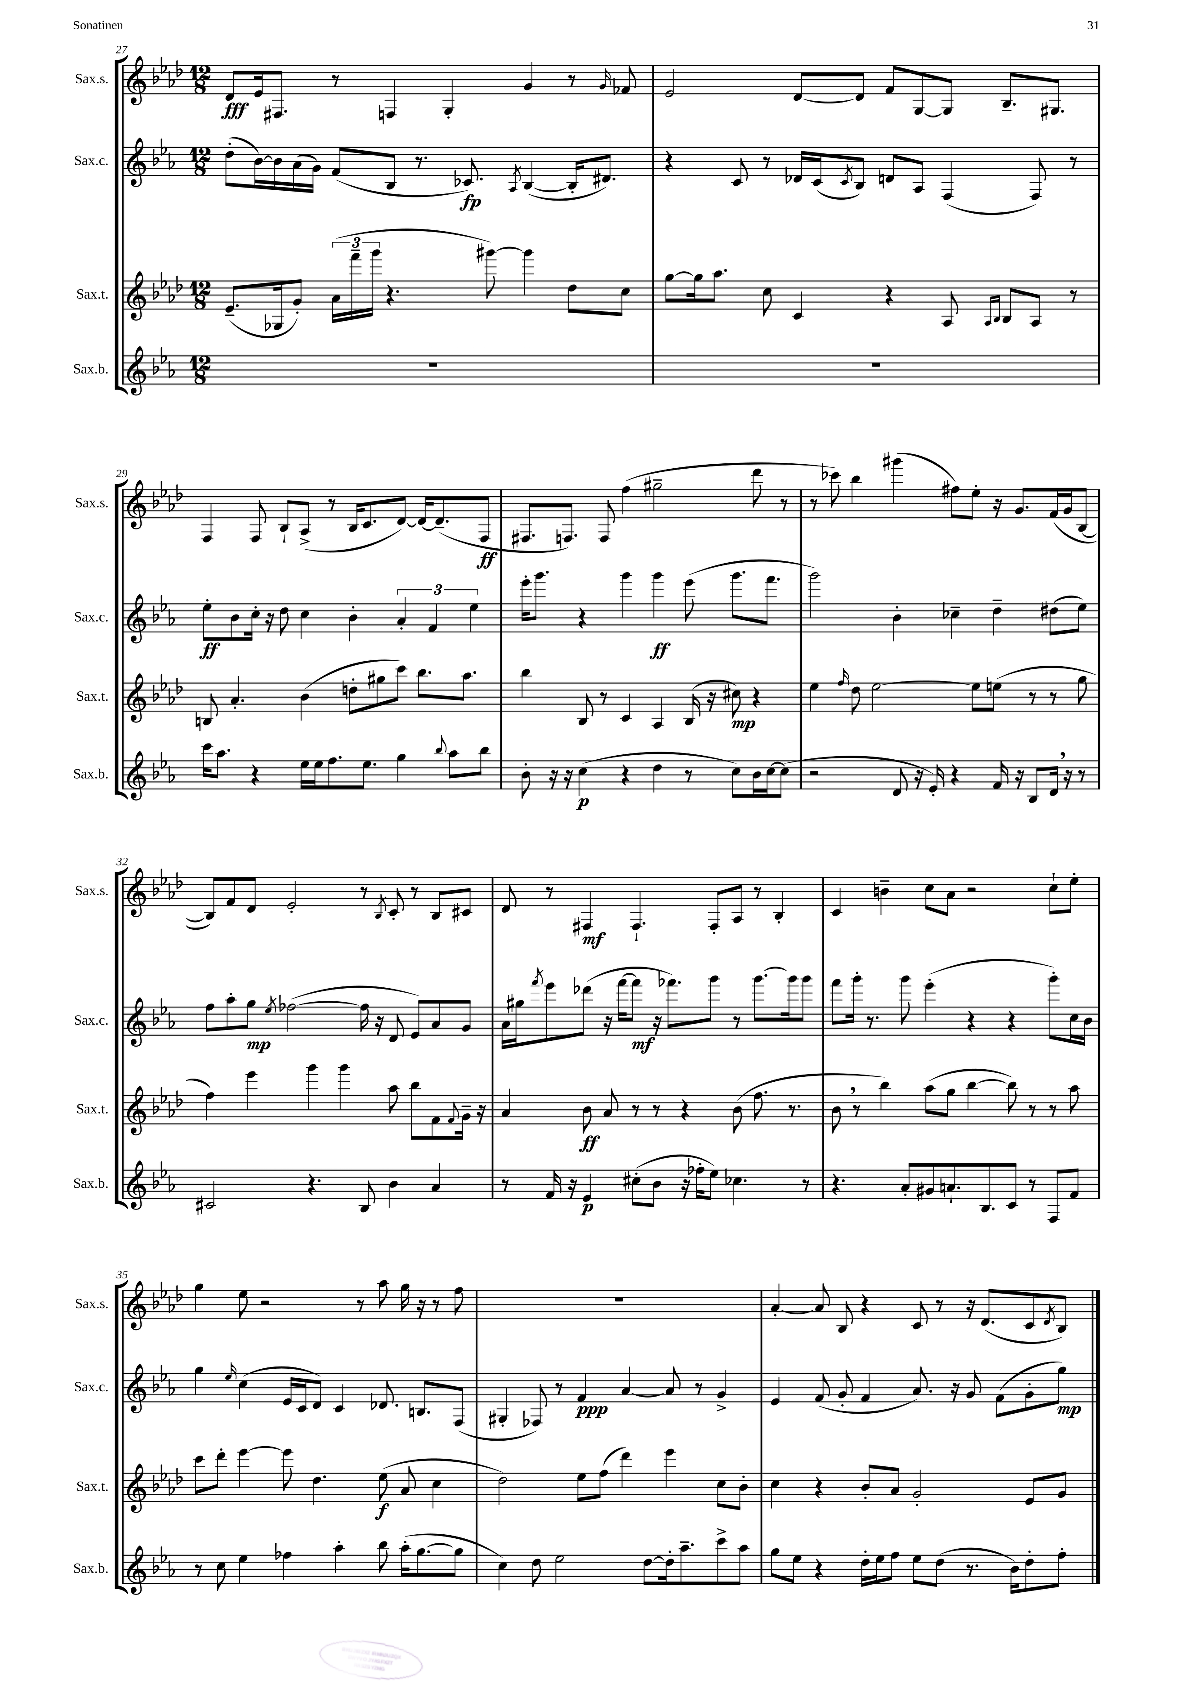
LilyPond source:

<<
\new StaffGroup <<
\new Staff = "s0" \with { instrumentName = "Sax.s." shortInstrumentName = "Sax.s." } {
    \clef treble \key aes \major \numericTimeSignature \time 12/8
    des'8\fff ees'16 fis8. r8 f4 g4-. g'4 r8 \grace { g'16 } fes'8 |
    ees'2 des'8~ des'8 f'8 g8~ g8 bes8.-- gis8. |
    f4 f8 bes8-! aes8->( r8 bes16 c'8. des'8~) des'16~ des'8.--( f8\ff |
    fis8. f8.) f8 f''4( gis''2-- des'''8 r8 |
    r8 ces'''8) bes''4 gis'''4( fis''8) ees''8-. r16 g'8. f'16( g'16 bes8~ |
    bes8) f'8 des'8 ees'2-. r8 \acciaccatura { bes8 } c'8-. r8 bes8 cis'8 |
    des'8 r8 fis4\mf fis4.-! fis8-. aes8 r8 bes4-. |
    c'4 b'4-- c''8 aes'8 r2 c''8-! ees''8-. |
    g''4 ees''8 r2 r8 aes''8 g''16 r16 r8 f''8 |
    R1. |
    aes'4~-. aes'8 bes8 r4 c'8 r8 r16 des'8.( c'8 \acciaccatura { des'8 } bes8) \bar "|." |
}
\new Staff = "s1" \with { instrumentName = "Sax.c." shortInstrumentName = "Sax.c." } {
    \clef treble \key ees \major \numericTimeSignature \time 12/8
    d''8-.( bes'16~) bes'16 aes'16( g'16) f'8( bes8 r8. ces'8.\fp) \acciaccatura { aes8 } bes4~( bes16-. dis'8.) |
    r4 c'8 r8 des'16 c'16( \acciaccatura { c'8 } bes8) d'8 aes8 f4( f8) r8 |
    ees''8-.\ff bes'8 c''16-. r16 d''8 c''4 bes'4-. \tuplet 3/2 { aes'4-. f'4 ees''4 } |
    ees'''16-. g'''8. r4 g'''4 g'''4\ff ees'''8( g'''8. f'''8. |
    g'''2) bes'4-. ces''4-- d''4-- dis''8( ees''8) |
    f''8 aes''8-. g''8\mp \acciaccatura { ees''8 } fes''2~( fes''16 r16 d'8 ees'8) aes'8 g'8 |
    aes'16 gis''16 \acciaccatura { f'''8 } ees'''8 des'''8( r16 f'''16~ f'''8\mf r16 fes'''8.) g'''8 r8 g'''8.~ g'''16 g'''8 |
    f'''8 g'''16-. r8. g'''8 ees'''4-.( r4 r4 g'''8-.) c''16 bes'16 |
    g''4 \grace { ees''16 } c''4( ees'16 c'16 d'8) c'4 des'8. b8. f8( |
    gis4-. fes8) r8 f'4\ppp aes'4~ aes'8 r8 g'4-> |
    ees'4 f'8( g'8-. f'4 aes'8.) r16 g'8 f'8( g'8-. g''8\mp) \bar "|." |
}
\new Staff = "s2" \with { instrumentName = "Sax.t." shortInstrumentName = "Sax.t." } {
    \clef treble \key aes \major \numericTimeSignature \time 12/8
    ees'8.--( ges16 g'8-.) \tuplet 3/2 { aes'16( f'''16-- g'''16 } r4. gis'''8~) gis'''4 des''8 c''8 |
    g''8~ g''16 aes''8. c''8 c'4 r4 aes8 \grace { aes16 bes16 } bes8 aes8 r8 |
    b8 aes'4.-. bes'4( d''8-. gis''8 c'''8) bes''8. aes''8. |
    bes''4 bes8 r8 c'4 aes4 bes16( r16 cis''8\mp) r4 |
    ees''4 \grace { f''16 } des''8 ees''2~ ees''8 e''8( r8 r8 g''8 |
    f''4) ees'''4 g'''4 g'''4 aes''8 bes''8 f'8 \appoggiatura { f'8 } g'16-- r16 |
    aes'4 bes'8\ff aes'8 r8 r8 r4 bes'8( f''8. r8. |
    bes'8 \breathe r8 bes''4) aes''8( g''8 bes''4~ bes''8) r8 r8 aes''8 |
    c'''8 des'''8-. ees'''4~ ees'''8 des''4. ees''8\f( aes'8 c''4 |
    des''2) ees''8 f''8( des'''4) ees'''4 c''8 bes'8-. |
    c''4 r4 bes'8-. aes'8 g'2-. ees'8 g'8 \bar "|." |
}
\new Staff = "s3" \with { instrumentName = "Sax.b." shortInstrumentName = "Sax.b." } {
    \clef treble \key ees \major \numericTimeSignature \time 12/8
    R1. |
    R1. |
    c'''16 aes''8. r4 ees''16 ees''16 f''8. ees''8. g''4 \appoggiatura { bes''8 } aes''8 bes''8 |
    bes'8-. r16 r16 c''4\p( r4 d''4 r8 c''8) bes'16 c''16~ c''8( |
    r2 d'8 r16 ees'16-.) r4 f'16 r16 bes8 d'16 \breathe r16 r8 |
    cis'2 r4. bes8 bes'4 aes'4 |
    r8 f'16 r16 ees'4\p cis''8-.( bes'8 r16 fes''16-. ees''8) ces''4. r8 |
    r4. aes'8-. gis'8 a'8.-! bes8. c'8 r8 f8 f'8 |
    r8 c''8 ees''4 fes''4 aes''4-. bes''8 aes''16-.( g''8.~ g''8 |
    c''4) d''8 ees''2 d''8~ d''16-. aes''8.-- c'''8-> aes''8 |
    g''8 ees''8 r4 d''16-. ees''16 f''8 ees''8 d''8( r8. bes'16) d''8-. f''8-. \bar "|." |
}
>>
>>
\layout { \context { \Score currentBarNumber = #27 } }
